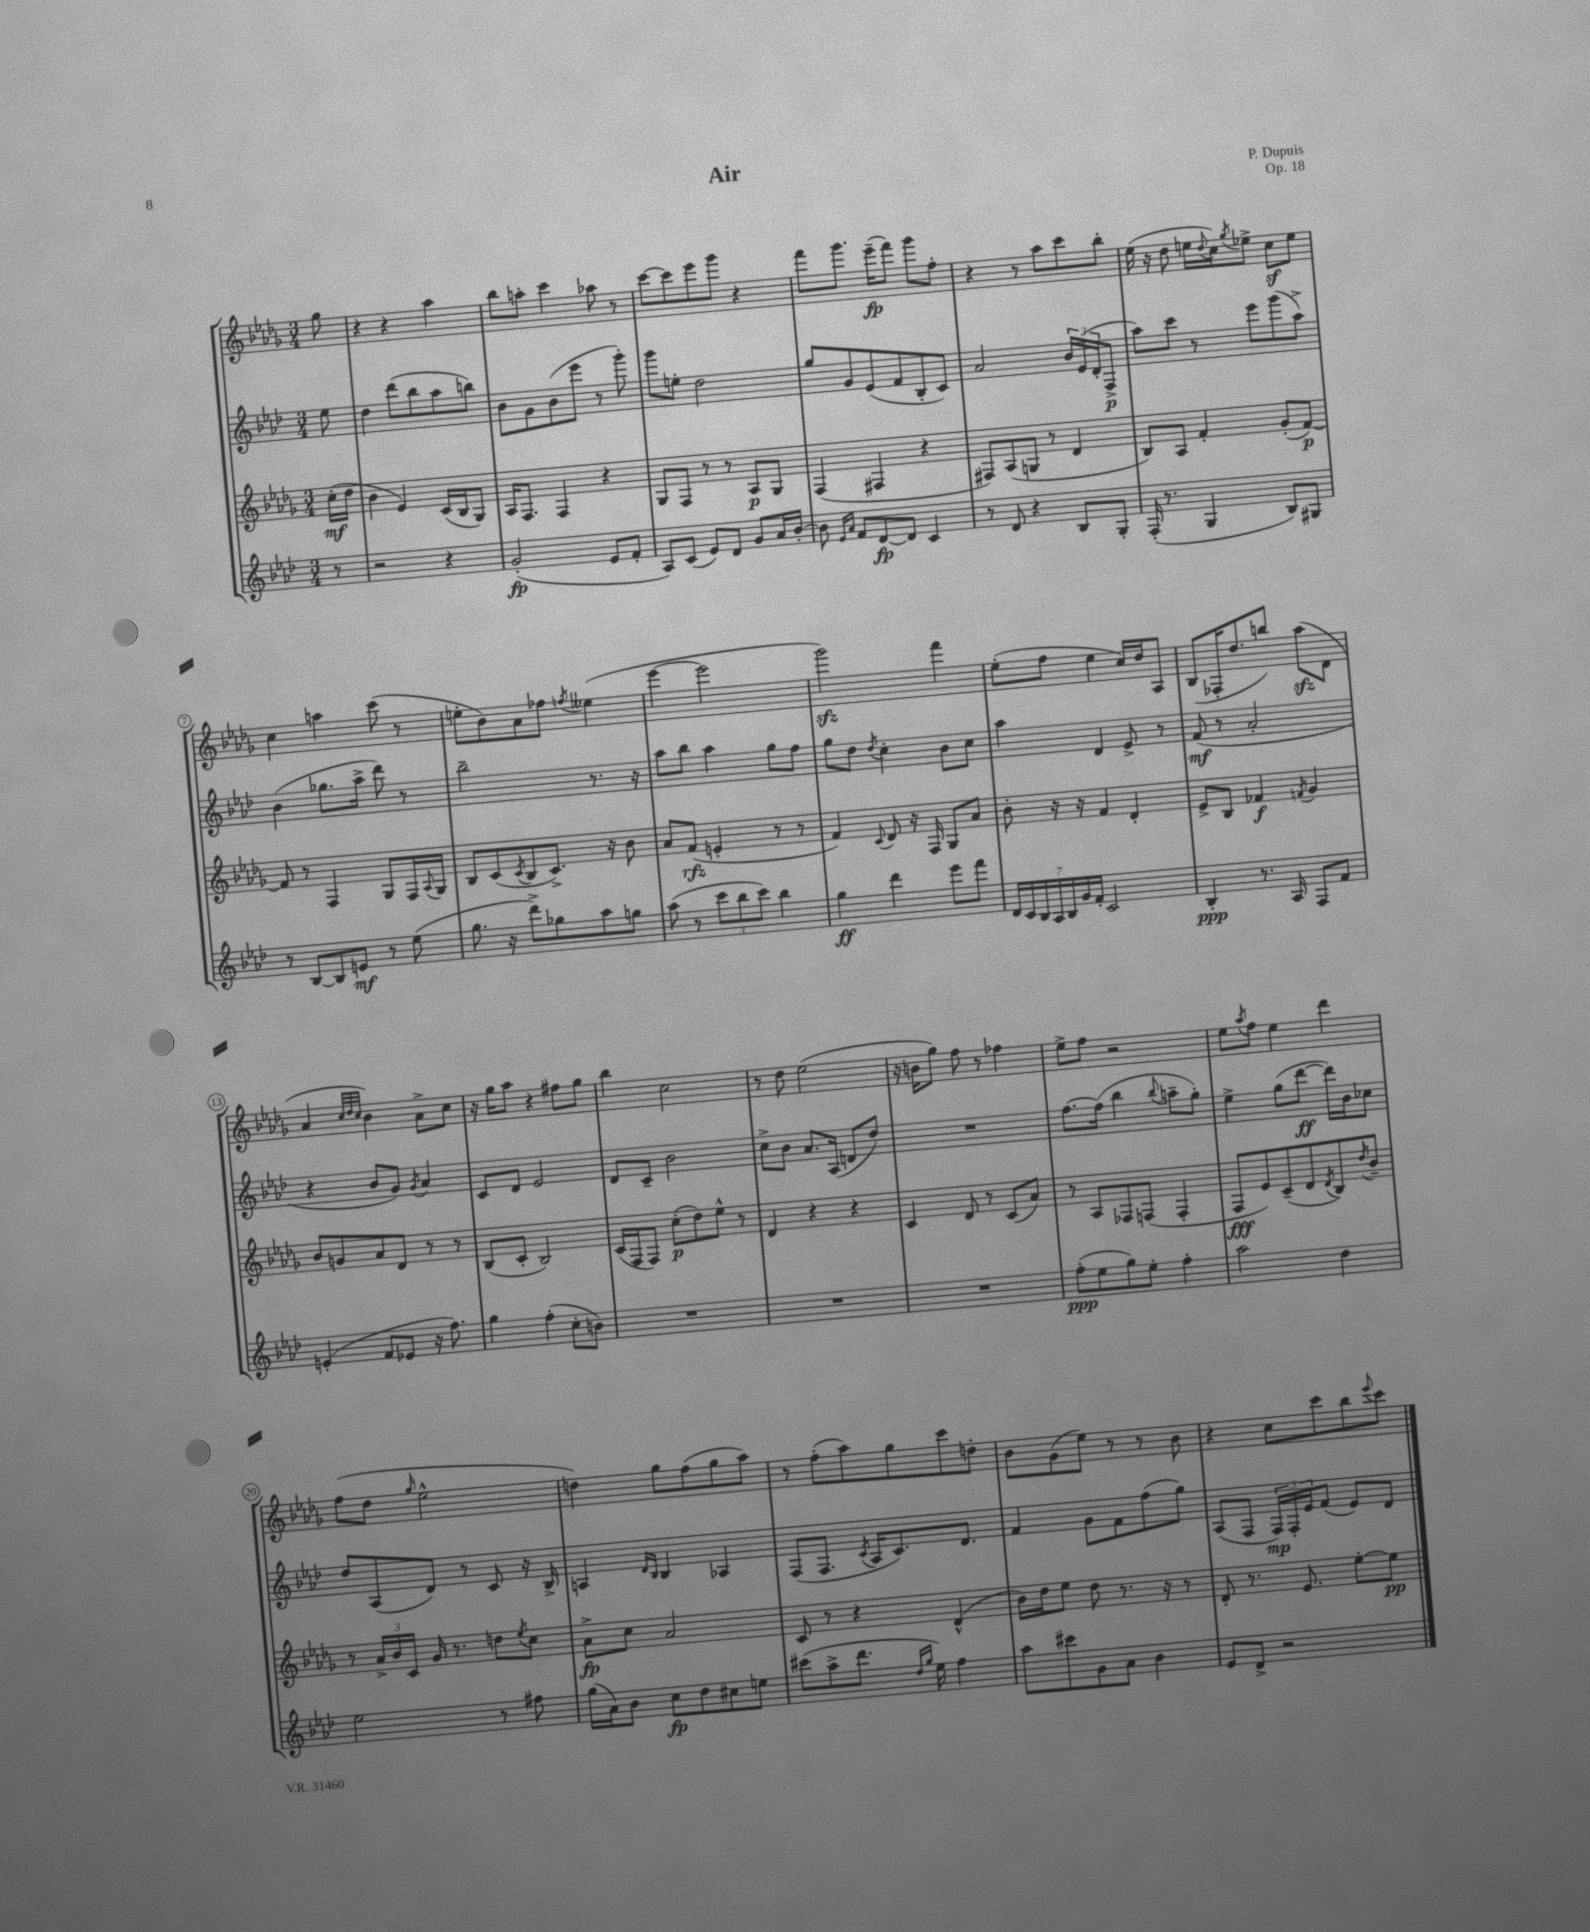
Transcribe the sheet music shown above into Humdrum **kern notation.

**kern	**kern	**kern	**kern
*staff4	*staff3	*staff2	*staff1
*clefG2	*clefG2	*clefG2	*clefG2
*k[b-e-a-d-]	*k[b-e-a-d-g-]	*k[b-e-a-d-]	*k[b-e-a-d-g-]
*M3/4	*M3/4	*M3/4	*M3/4
8r	(16cc'	8ee-	8gg-
.	16dd-	.	.
=	=	=	=
2r	4b-	4dd-	4r
.	4e-)	(8ddd-	4r
.	.	8bb-	.
4r	(16c	8aa-	4aa-
.	16B-	.	.
.	8G-)	8bb)	.
=	=	=	=
(2g'	16A-	8b-	8bb-
.	8.F	.	.
.	.	8g	8aa'
.	4F	(8b-	4ccc
.	.	8eee-	.
8e-	4r	8r	8aa-
8f'	.	8ggg')	8r
=	=	=	=
8A-)	8G-	8ggg	[8ccc
(8c	8F	8ee'	8ccc]
8e-)	8r	2dd-	8eee-
8d-	8r	.	8ggg-
8g	8A-	.	4r
16a-	8G-	.	.
[16b-'	.	.	.
=	=	=	=
8b-]	(4F	8gg	8fff
16qqe-	.	.	.
16qqa-	.	.	.
8f	.	8g	8.ggg-
[8d-	4F#	(8e-	.
.	.	.	(16eee-~
8d-]	.	8f	8fff)
4c	4r	8B-'	8ggg-
.	.	8c)	8ff'
=	=	=	=
8r	8F#)	2a-	4r
8d-	(8A-	.	.
4r	8G	.	8r
.	8r	.	8aa-
8B-	4d-	24b-	8ccc
.	.	(24e-	.
.	.	24d-'	.
8G'	.	8F^	8bb-'
=	=	=	=
(16F'	8B-)	8aa-)	(16ee-
8.r	.	.	16r
.	8A-	8ccc	8dd-
4G	4f'	8r	16ee
.	.	.	8qqdd-
.	.	.	16cc)
.	.	.	8qgg-
.	.	8eee-	8ee-^
8B-)	(8g-'	(8ggg	8cc
8G#	[8f)	8aa-^)	8ee-
=	=	=	=
8r	8f]	(4b-	4cc
[8B-	8r	.	.
8B-]	4F	8.gg-	4aa
8e	.	.	.
.	.	16aa-^	.
8r	8G-	8ddd-)	(8ccc
(8ee-	16F	8r	8r
.	8qqA-	.	.
.	16G-	.	.
=	=	=	=
8.gg	8B-	2bb-~	8ee'
.	(8c	.	8b-)
16r	.	.	.
.	8qc	.	.
8ddd-^)	8B-	.	8a-
8gg-	8.c^)	.	8ff-
.	.	.	8qff
8aa-	.	8.r	(4ee--
.	16r	.	.
8gg	8b-	.	.
.	.	16r	.
=	=	=	=
(8aa-	8a-	8aa-	[4eee-
8r	(8f	8bb-	.
12ccc	4e'	4aa-	2eee-]
12bb-	.	.	.
12ccc)	.	.	.
4bb-	8r	8gg	.
.	8r	8ff	.
=	=	=	=
4gg	4f)	8gg	2ggg-)
.	.	8dd-	.
.	8qqc	8qdd-	.
4ddd-	8d-	4cc'	.
.	16r	.	.
.	16F	.	.
8eee-	8G-	8b-	4fff
8fff	8a-	8cc	.
=	=	=	=
28d-	8b-'	4aa-	(8ee-'
28c	.	.	.
28B-	.	.	.
28A-	.	.	.
.	16r	.	8ff
28B-	.	.	.
28g	.	.	.
.	16r	.	.
28f'	.	.	.
2c	4f	4d-	4ee-
.	4d-'	8e-^	16cc)
.	.	.	16dd-
.	.	8r	8A-
=	=	=	=
4B-'	8e-^	(8f	(8B-
.	8B-	8r	16F-'
.	.	.	8.dd-
8.r	4f-	2a-'	.
.	.	.	8bb)
16A-	.	.	.
.	8qf	.	.
8F	4g-	.	(8aa-
8f	.	.	8d-
=	=	=	=
(4e'	8b-	4r	4a-
.	8g	.	.
.	.	.	32qqcc
.	.	.	32qqdd-
.	.	.	32qqcc
8f	8a-	8b-	4b-)
8e-	8d-	8g)	.
.	.	8qg	.
16r	8r	4a-	8a-^
8.ff)	.	.	.
.	8r	.	8cc
=	=	=	=
4gg	(8B-	8c	16r
.	.	.	16gg-
.	8c'	8d-	8aa-
(4ff'	2B-)	2e-	4r
8cc'	.	.	8ff#
8b)	.	.	8gg-
=	=	=	=
2.r	(16c	8d-	4bb-
.	16F	.	.
.	8F)	8c~	.
.	(8cc'	2b-	2cc
.	8dd-)	.	.
.	8ee-^^	.	.
.	8r	.	.
=	=	=	=
2.r	4d-	8cc^	8r
.	.	8b-	8dd-
.	4r	8.a-	(2ee-
.	.	(16A-	.
.	4r	8d	.
.	.	8dd-)	.
=	=	=	=
2.r	4c	2.r	16r
.	.	.	16b
.	.	.	8gg-)
.	8d-	.	8ff
.	8r	.	8r
.	(8c	.	4ff-
.	8a-)	.	.
=	=	=	=
(8ff'	8r	[8.ff	8ee-^
8ee-	8A-	.	8ff
.	.	(16ff]	.
8gg)	8F-	4bb-	2r
8ee-'	(8F	.	.
.	.	8qqbb-	.
4ff'	4F'	8aa~	.
.	.	8gg')	.
=	=	=	=
2aa-	8F	4ee-^	8ee-
.	.	.	8qaa-
.	8e-)	.	8ff
.	(8c~	(8gg	4ee-
.	8d-	[8ddd-	.
.	8qd-	.	.
4dd-	8B-)	16ddd-])	4ddd-
.	.	16b-	.
.	8qdd-	.	.
.	8b-~	8cc-	.
=	=	=	=
2ee-	8r	8dd-	(8ff
.	24a-^	(8A-	8dd-
.	24b-	.	.
.	24c	.	.
.	.	.	16qqgg-
.	16g-	8d-)	2ee-^^
.	8.r	.	.
.	.	8r	.
8r	8dd	8c	.
.	8qee-	.	.
8ff#	8cc	16r	.
.	.	16B-^	.
=	=	=	=
(16gg	8a-^	4A	4dd)
16a-)	.	.	.
8b-	8cc	.	.
.	.	16qqd-	.
.	.	16qqB-	.
8cc	2a-	4B-	8gg-
8dd-	.	.	(8ff
8cc#	.	4A-	8gg-
8ee	.	.	8aa-)
=	=	=	=
(8ccc#	8c	(8F	8r
8aa-^	8r	8.F	(8ff'
8.ddd-	4r	.	8aa-)
.	.	8qc	.
.	.	16A-	.
.	.	8.c)	8gg-
16qqdd-	.	.	.
16qqgg	.	.	.
16ee-)	.	.	.
4ff	(4d-^^	.	8ccc
.	.	8.d-	.
.	.	.	8dd'
=	=	=	=
8aa-	16b-)	4f	8b-
.	16dd-	.	.
8ccc#	8ee-	.	(8g-
8g	8dd-	8g	8ee-)
8a-	8.r	8f	8r
4b-	.	(8ff	8r
.	16r	.	.
.	8r	8gg)	8b-
=	=	=	=
8e-	8d-'	(8A-	4r
8d-^	8.r	8F	.
2r	.	24F)	8cc
.	.	24F'	.
.	8.e-	.	.
.	.	24e-	.
.	.	(8f	8ccc
.	[8ee-'	8e-)	8bb-
.	.	.	8qqeee-
.	8ee-]	8d-	8ccc
==	==	==	==
*-	*-	*-	*-
